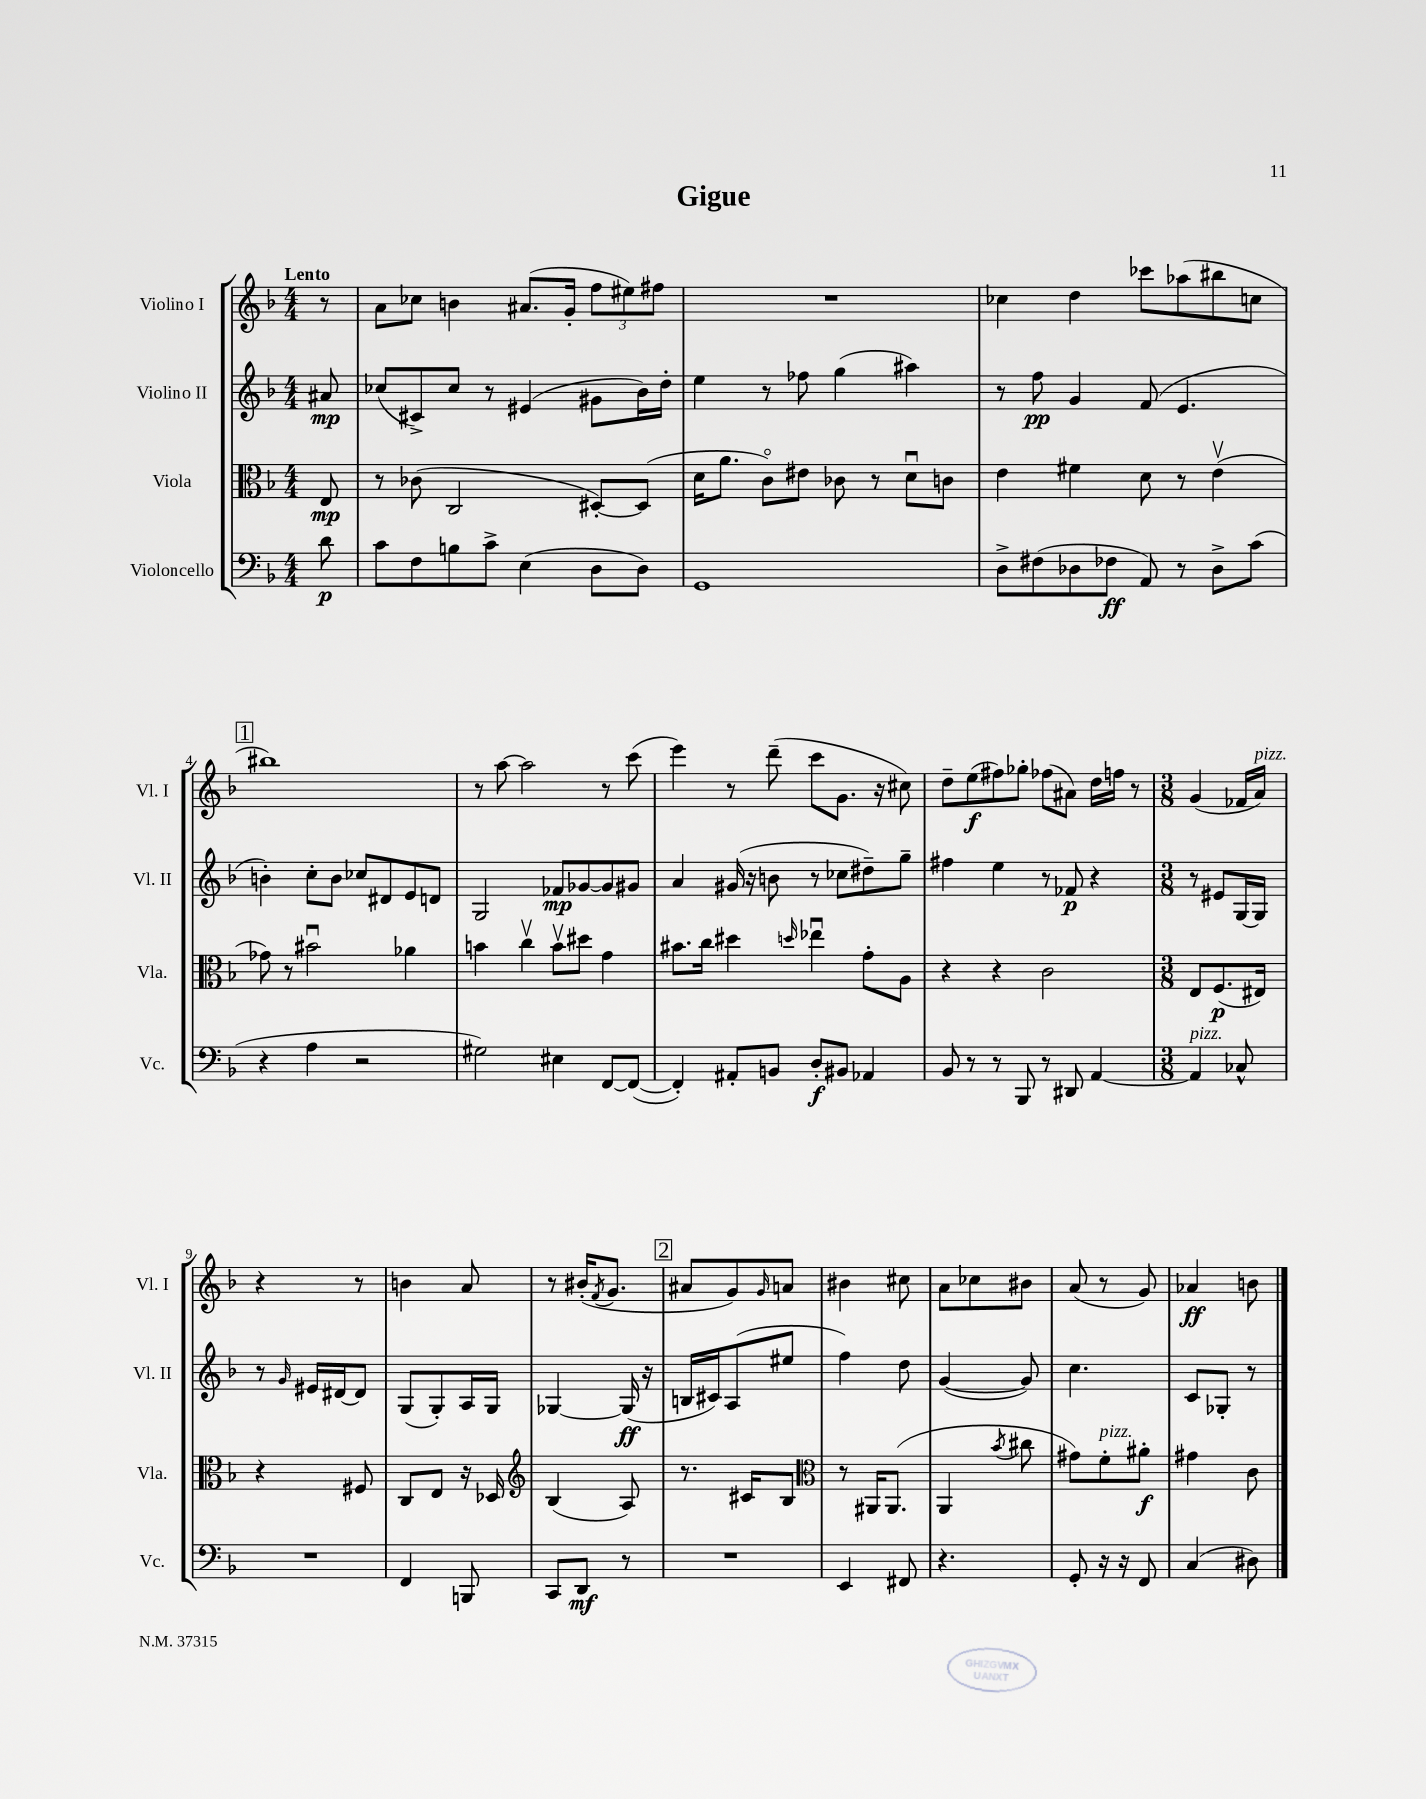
\header { title = "Gigue" }
<<
\new StaffGroup <<
\new Staff = "s0" \with { instrumentName = "Violino I" shortInstrumentName = "Vl. I" } {
    \clef treble \key f \major \numericTimeSignature \time 4/4 \partial 8 \tempo "Lento"
    r8 |
    a'8 ces''8 b'4 ais'8.( g'16-. \tuplet 3/2 { f''8 eis''8) fis''8 } |
    R1 |
    ces''4 d''4 ces'''8 aes''8( bis''8 c''8 |
    \mark \markup { \box "1" } bis''1) |
    r8 a''8~ a''2 r8 c'''8( |
    e'''4) r8 d'''8--( c'''8 g'8. r16 cis''8) |
    d''8-- e''8\f( fis''8) ges''8-. fes''8( ais'8) d''16 f''16 r8 |
    \numericTimeSignature \time 3/8 g'4( fes'16 a'16^\markup { \italic "pizz." }) |
    r4 r8 |
    b'4 a'8 |
    r8 bis'16-.( \acciaccatura { f'8 } g'8. |
    \mark \markup { \box "2" } ais'8 g'8) \grace { g'16 } a'8 |
    bis'4 cis''8 |
    a'8 ces''8 bis'8 |
    a'8( r8 g'8) |
    aes'4\ff b'8 \bar "|." |
}
\new Staff = "s1" \with { instrumentName = "Violino II" shortInstrumentName = "Vl. II" } {
    \clef treble \key f \major \numericTimeSignature \time 4/4 \partial 8
    ais'8\mp |
    ces''8( cis'8->) ces''8 r8 eis'4( gis'8 bes'16) d''16-. |
    e''4 r8 fes''8 g''4( ais''4) |
    r8 f''8\pp g'4 f'8( e'4. |
    \mark \markup { \box "1" } b'4-.) c''8-. b'8 ces''8 dis'8 e'8 d'8 |
    g2 fes'8\mp ges'8~ ges'8 gis'8 |
    a'4 gis'16( r16 b'8 r8 ces''8 dis''8--) g''8-- |
    fis''4 e''4 r8 fes'8\p r4 |
    \numericTimeSignature \time 3/8 r8 eis'8 g16~ g16 |
    r8 \grace { g'16 } eis'16 dis'16~ dis'8 |
    g8( g8-.) a16 g16 |
    ges4~ ges16\ff( r16 |
    \mark \markup { \box "2" } b16 cis'16) a8( eis''8 |
    f''4) d''8 |
    g'4~( g'8) |
    c''4. |
    c'8 ges8-. r8 \bar "|." |
}
\new Staff = "s2" \with { instrumentName = "Viola" shortInstrumentName = "Vla." } {
    \clef alto \key f \major \numericTimeSignature \time 4/4 \partial 8
    e8\mp |
    r8 ces'8( c2 dis8~-.) dis8( |
    d'16 a'8. c'8\flageolet) eis'8 ces'8 r8 d'8\downbow c'8 |
    e'4 fis'4 d'8 r8 e'4\upbow( |
    \mark \markup { \box "1" } ges'8) r8 bis'2\downbow aes'4 |
    b'4 c''4\upbow b'8\upbow dis''8 g'4 |
    bis'8. c''16 dis''4 \grace { d''16 } ees''4\downbow g'8-. a8 |
    r4 r4 c'2 |
    \numericTimeSignature \time 3/8 e8 f8.\p( eis16) |
    r4 fis8 |
    c8 e8 r16 des16 |
    \clef treble bes4( a8) |
    \mark \markup { \box "2" } r8. cis'16 bes8 |
    \clef alto r8 ais,16 ais,8.( |
    a,4 \acciaccatura { bes'8 } cis''8 |
    gis'8) f'8-.^\markup { \italic "pizz." } ais'8-.\f |
    gis'4 c'8 \bar "|." |
}
\new Staff = "s3" \with { instrumentName = "Violoncello" shortInstrumentName = "Vc." } {
    \clef bass \key f \major \numericTimeSignature \time 4/4 \partial 8
    d'8\p |
    c'8 f8 b8 c'8-> e4( d8 d8) |
    g,1 |
    d8-> fis8( des8 fes8\ff a,8) r8 des8-> c'8( |
    \mark \markup { \box "1" } r4 a4 r2 |
    gis2) eis4 f,8~ f,8~( |
    f,4-.) ais,8-. b,8 d8-.\f bis,8 aes,4 |
    bes,8 r8 r8 bes,,8 r8 dis,8 a,4~ |
    \numericTimeSignature \time 3/8 a,4^\markup { \italic "pizz." } ces8-^ |
    R4. |
    f,4 b,,8 |
    c,8 d,8\mf r8 |
    \mark \markup { \box "2" } R4. |
    e,4 fis,8 |
    r4. |
    g,8-. r16 r16 f,8 |
    c4( dis8) \bar "|." |
}
>>
>>
